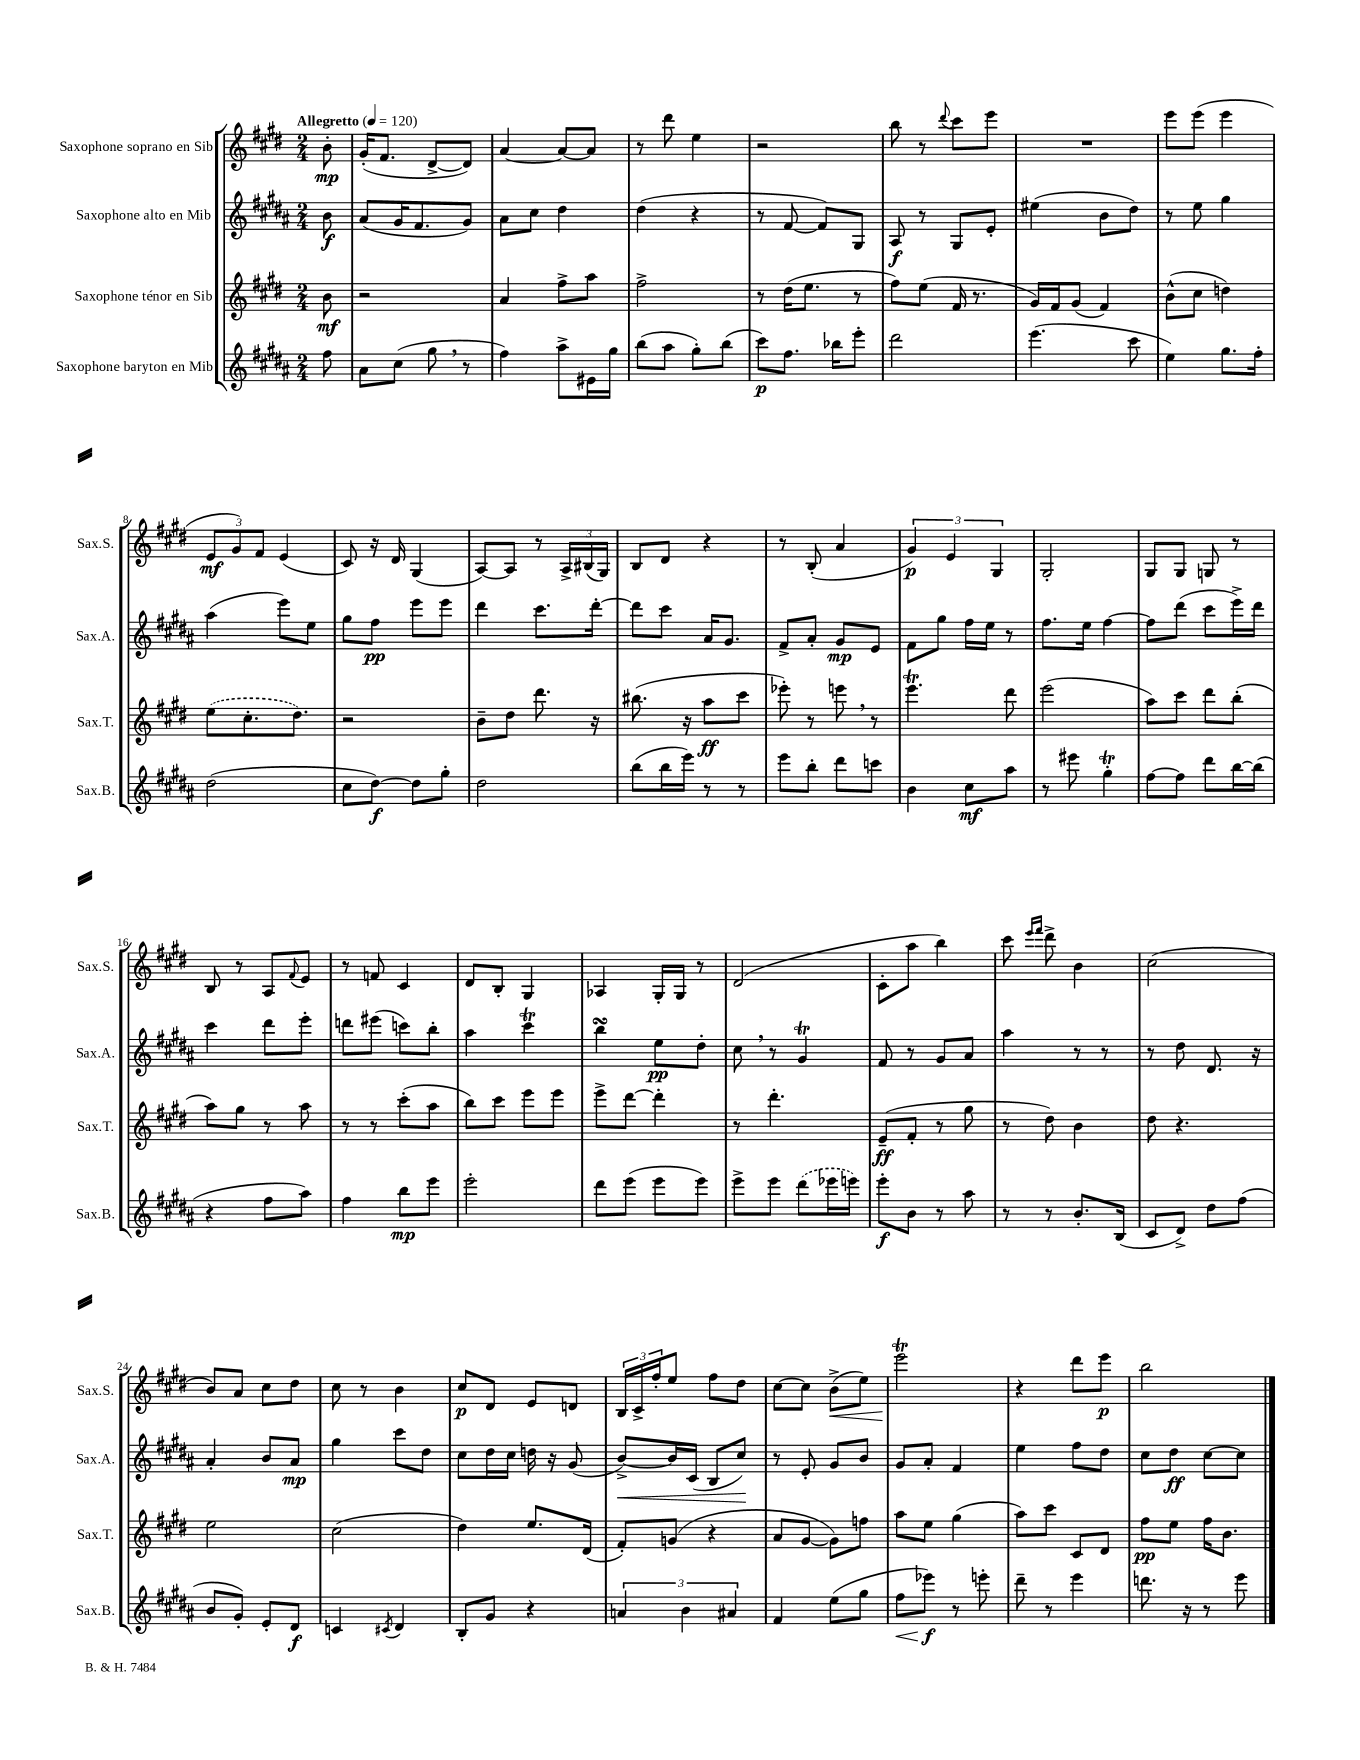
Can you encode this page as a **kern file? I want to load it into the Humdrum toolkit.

**kern	**dynam	**kern	**dynam	**kern	**dynam	**kern	**dynam
*part4	*part4	*part3	*part3	*part2	*part2	*part1	*part1
*staff4	*staff4	*staff3	*staff3	*staff2	*staff2	*staff1	*staff1
*I"Saxophone baryton en Mib	*	*I"Saxophone ténor en Sib	*	*I"Saxophone alto en Mib	*	*I"Saxophone soprano en Sib	*
*I'Sax.B.	*	*I'Sax.T.	*	*I'Sax.A.	*	*I'Sax.S.	*
*clefG2	*	*clefG2	*	*clefG2	*	*clefG2	*
*k[f#c#g#d#a#]	*	*k[f#c#g#d#]	*	*k[f#c#g#d#a#]	*	*k[f#c#g#d#]	*
*M2/4	*	*M2/4	*	*M2/4	*	*M2/4	*
*MM120	*	*MM120	*	*MM120	*	*MM120	*
=	=	=	=	=	=	=	=
!	!	!	!	!	!	!LO:TX:a:B:t=Allegretto	!
8ff#\	.	8b\	mf	8b\	f	8b'\	mp
=1	=1	=1	=1	=1	=1	=1	=1
8a#\L	.	2r	.	(8a#/L	.	(16g#'/KL	.
.	.	.	.	.	.	8.f#/J	.
(8cc#\J	.	.	.	16g#/K	.	.	.
.	.	.	.	8.f#/	.	.	.
8gg#,\	.	.	.	.	.	[8d#^/L	.
8r	.	.	.	8g#/J)	.	8d#/J])	.
=2	=2	=2	=2	=2	=2	=2	=2
4ff#\)	.	4a/	.	8a#\L	.	[4a/	.
.	.	.	.	8cc#\J	.	.	.
8aa#^\L	.	8ff#^\L	.	4dd#\	.	8a/L_	.
16e#X\L	.	8aa\J	.	.	.	8a/J]	.
16gg#\JJ	.	.	.	.	.	.	.
=3	=3	=3	=3	=3	=3	=3	=3
(8bb\L	.	2ff#^\	.	(4dd#\	.	8r	.
8aa#\J	.	.	.	.	.	8ddd#\	.
8gg#'\L)	.	.	.	4r	.	4ee\	.
(8bb\J	.	.	.	.	.	.	.
=4	=4	=4	=4	=4	=4	=4	=4
8ccc#\L)	p	8r	.	8r	.	2r	.
8.ff#\J	.	(16dd#\KL	.	[8f#/	.	.	.
.	.	8.ee\J	.	.	.	.	.
.	.	.	.	8f#/L])	.	.	.
16bb-X\KL	.	.	.	.	.	.	.
8eee'\J	.	8r	.	8G#/J	.	.	.
=5	=5	=5	=5	=5	=5	=5	=5
2ddd#\	.	8ff#\L)	.	8A#/	f	8bb\	.
.	.	(8ee\J	.	8r	.	8r	.
.	.	.	.	.	.	8qqddd#/	.
.	.	16f#/	.	8G#/L	.	8ccc#\L	.
.	.	8.r	.	.	.	.	.
.	.	.	.	8e'/J	.	8eee\J	.
=6	=6	=6	=6	=6	=6	=6	=6
(4.eee\	.	16g#/LL)	.	(4ee#X\	.	2r	.
.	.	16f#/J	.	.	.	.	.
.	.	(8g#/J	.	.	.	.	.
.	.	4f#/)	.	8b\L	.	.	.
8ccc#\	.	.	.	8dd#\J)	.	.	.
=7	=7	=7	=7	=7	=7	=7	=7
4ee\)	.	(8b^^\L	.	8r	.	8eee\L	.
.	.	8cc#\J	.	8ee\	.	(8eee\J	.
8.gg#\L	.	4ddn\)	.	4gg#\	.	4eee\	.
16ff#'\Jk	.	.	.	.	.	.	.
!!LO:LB:g=z
=8	=8	=8	=8	=8	=8	=8	=8
(2dd#\	.	(8ee\L	.	(4aa#\	.	12e/L	mf
.	.	.	.	.	.	12g#/)	.
.	.	8.cc#'\	.	.	.	.	.
.	.	.	.	.	.	12f#/J	.
.	.	.	.	8eee\L)	.	(4e/	.
.	.	8.dd#\J)	.	.	.	.	.
.	.	.	.	8ee\J	.	.	.
=9	=9	=9	=9	=9	=9	=9	=9
8cc#\L	.	2r	.	8gg#\L	.	8c#/)	.
[8dd#\J)	f	.	.	8ff#\J	pp	16r	.
.	.	.	.	.	.	16d#/	.
8dd#\L]	.	.	.	8eee\L	.	(4G#/	.
8gg#'\J	.	.	.	8eee\J	.	.	.
=10	=10	=10	=10	=10	=10	=10	=10
2dd#\	.	8b~\L	.	4ddd#\	.	[8A/L)	.
.	.	8dd#\J	.	.	.	8A/J]	.
.	.	8.ddd#\	.	8.ccc#\L	.	8r	.
.	.	.	.	.	.	24A^/LL	.
.	.	.	.	.	.	(24B#X/	.
.	.	16r	.	[16ddd#'\Jk	.	.	.
.	.	.	.	.	.	24G#/JJ)	.
=11	=11	=11	=11	=11	=11	=11	=11
(8bb\L	.	(8.bb#X\	.	8ddd#\L]	.	8B/L	.
16bb\L	.	.	.	8ccc#\J	.	8d#/J	.
16eee\JJ)	.	16r	.	.	.	.	.
8r	.	8aa\L	ff	16a#/KL	.	4r	.
.	.	.	.	8.g#/J	.	.	.
8r	.	8ccc#\J	.	.	.	.	.
=12	=12	=12	=12	=12	=12	=12	=12
8eee\L	.	8eee-X'\)	.	8f#^/L	.	8r	.
8bb'\J	.	8r	.	8a#'/J	.	(8B'/	.
8ddd#\L	.	8eeen,\	.	8g#/L	mp	4a/	.
8cccn\J	.	8r	.	8e/J	.	.	.
=13	=13	=13	=13	=13	=13	=13	=13
4b\	.	4.eeeT\	.	8f#\L	.	6g#/)	p
.	.	.	.	8gg#\J	.	.	.
.	.	.	.	.	.	6e/	.
8cc#\L	mf	.	.	16ff#\LL	.	.	.
.	.	.	.	16ee\JJ	.	.	.
.	.	.	.	.	.	6G#/	.
8aa#\J	.	8ddd#\	.	8r	.	.	.
=14	=14	=14	=14	=14	=14	=14	=14
8r	.	(2eee\	.	8.ff#\L	.	2G#'/	.
8eee#X\	.	.	.	.	.	.	.
.	.	.	.	16ee\Jk	.	.	.
4gg#T'\	.	.	.	[4ff#\	.	.	.
=15	=15	=15	=15	=15	=15	=15	=15
[8ff#\L	.	8aa\L)	.	8ff#\L]	.	8G#/L	.
8ff#\J]	.	8ccc#\J	.	(8ddd#\J	.	8G#/J	.
8ddd#\L	.	8ddd#\L	.	8ccc#\L	.	8Gn/	.
[16bb\L	.	(8bb'\J	.	16eee^\L)	.	8r	.
(16bb\JJ]	.	.	.	16ddd#\JJ	.	.	.
!!LO:LB:g=z
=16	=16	=16	=16	=16	=16	=16	=16
4r	.	8aa\L)	.	4ccc#\	.	8B/	.
.	.	8gg#\J	.	.	.	8r	.
8ff#\L	.	8r	.	8ddd#\L	.	8A/L	.
.	.	.	.	.	.	8qqf#/	.
8aa#\J)	.	8aa\	.	8eee'\J	.	8e/J	.
=17	=17	=17	=17	=17	=17	=17	=17
4ff#\	.	8r	.	8dddn\L	.	8r	.
.	.	8r	.	(8eee#X\J	.	8fn/	.
8bb\L	mp	(8ccc#'\L	.	8cccn\L)	.	4c#/	.
8eee\J	.	8aa\J	.	8bb'\J	.	.	.
=18	=18	=18	=18	=18	=18	=18	=18
2eee'\	.	8bb\L)	.	4aa#\	.	8d#/L	.
.	.	8ccc#\J	.	.	.	8B'/J	.
.	.	8eee\L	.	4ccc#T\	.	4G#/	.
.	.	8eee\J	.	.	.	.	.
=19	=19	=19	=19	=19	=19	=19	=19
8ddd#\L	.	8eee^\L	.	4bbsSSs\	.	4A-X/	.
(8eee\J	.	[8ddd#\J	.	.	.	.	.
8eee\L	.	4ddd#'\]	.	8ee\L	pp	16G#'/LL	.
.	.	.	.	.	.	16G#/JJ	.
8eee\J)	.	.	.	8dd#'\J	.	8r	.
=20	=20	=20	=20	=20	=20	=20	=20
8eee^\L	.	8r	.	8cc#,\	.	(2d#/	.
8eee\J	.	4.ddd#'\	.	8r	.	.	.
(8ddd#\L	.	.	.	4g#T/	.	.	.
16eee-X\L	.	.	.	.	.	.	.
16eeen\JJ)	.	.	.	.	.	.	.
=21	=21	=21	=21	=21	=21	=21	=21
8eee'\L	f	(8e~/L	ff	8f#/	.	8c#'\L	.
8b\J	.	8f#'/J	.	8r	.	8aa\J	.
8r	.	8r	.	8g#/L	.	4bb\)	.
8aa#\	.	8gg#\	.	8a#/J	.	.	.
=22	=22	=22	=22	=22	=22	=22	=22
8r	.	8r	.	4aa#\	.	8ccc#\	.
.	.	.	.	.	.	16qqeee/LL	.
.	.	.	.	.	.	16qqfff#/JJ	.
8r	.	8dd#\)	.	.	.	8ddd#^\	.
8.b'/L	.	4b\	.	8r	.	4b\	.
.	.	.	.	8r	.	.	.
(16B/Jk	.	.	.	.	.	.	.
=23	=23	=23	=23	=23	=23	=23	=23
8c#/L	.	8dd#\	.	8r	.	(2cc#\	.
8d#^/J)	.	4.r	.	8dd#\	.	.	.
8dd#\L	.	.	.	8.d#/	.	.	.
(8ff#\J	.	.	.	.	.	.	.
.	.	.	.	16r	.	.	.
!!LO:LB:g=z
=24	=24	=24	=24	=24	=24	=24	=24
8b/L	.	2ee\	.	4a#'/	.	8b/L)	.
8g#'/J)	.	.	.	.	.	8a/J	.
8e'/L	.	.	.	8b/L	.	8cc#\L	.
8d#/J	f	.	.	8a#/J	mp	8dd#\J	.
=25	=25	=25	=25	=25	=25	=25	=25
4cn/	.	(2cc#\	.	4gg#\	.	8cc#\	.
.	.	.	.	.	.	8r	.
8qc#X/	.	.	.	.	.	.	.
4d#/	.	.	.	8ccc#\L	.	4b\	.
.	.	.	.	8dd#\J	.	.	.
=26	=26	=26	=26	=26	=26	=26	=26
8B'/L	.	4dd#\)	.	8cc#\L	.	8cc#/L	p
8g#/J	.	.	.	16dd#\L	.	8d#/J	.
.	.	.	.	16cc#\JJ	.	.	.
4r	.	8.ee/L	.	16ddn\	.	8e/L	.
.	.	.	.	16r	.	.	.
.	.	.	.	(8g#/	.	8dn/J	.
.	.	(16d#/Jk	.	.	.	.	.
=27	=27	=27	=27	=27	=27	=27	=27
!	!	!	!	!	!LO:HP:b	!	!
6an/	.	8f#'/L)	.	[8b^/L)	<	24B/LL	.
.	.	.	.	.	.	24c#^/	.
.	.	.	.	.	.	24ff#'/J	.
.	.	(8gn/J	.	16b/L]	.	8ee/J	.
6b\	.	.	.	.	.	.	.
.	.	.	.	(16c#/JJ	.	.	.
.	.	4r	.	8B/L	.	8ff#\L	.
6a#X/	.	.	.	.	.	.	.
.	.	.	.	8cc#/J)	.	8dd#\J	.
.	.	.	.	.	[	.	.
=28	=28	=28	=28	=28	=28	=28	=28
4f#/	.	8a/L	.	8r	.	[8cc#\L	.
.	.	[8g#/J	.	8e'/	.	8cc#\J]	.
!	!	!	!	!	!	!	!LO:HP:b
(8ee\L	.	8g#\L])	.	8g#/L	.	(8b^\L	<
8gg#\J	.	8ffn\J	.	8b/J	.	8ee\J)	.
=29	=29	=29	=29	=29	=29	=29	=29
!	!LO:HP:b	!	!	!	!	!	!
8ff#\L	<	8aa\L	.	8g#/L	.	2eeeT\	.
8eee-X\J)	f	8ee\J	.	8a#'/J	.	.	.
8r	[	(4gg#\	.	4f#/	.	.	.
8eeen'\	.	.	.	.	.	.	.
.	.	.	.	.	.	.	[
=30	=30	=30	=30	=30	=30	=30	=30
8ddd#~\	.	8aa\L)	.	4ee\	.	4r	.
8r	.	8ccc#\J	.	.	.	.	.
4eee\	.	8c#/L	.	8ff#\L	.	8ddd#\L	.
.	.	8d#/J	.	8dd#\J	.	8eee\J	p
=31	=31	=31	=31	=31	=31	=31	=31
8.dddn\	.	8ff#\L	pp	8cc#\L	.	2bb\	.
.	.	8ee\J	.	8dd#\J	ff	.	.
16r	.	.	.	.	.	.	.
8r	.	16ff#\KL	.	[8cc#\L	.	.	.
.	.	8.b\J	.	.	.	.	.
8eee\	.	.	.	8cc#\J]	.	.	.
==	==	==	==	==	==	==	==
*-	*-	*-	*-	*-	*-	*-	*-
